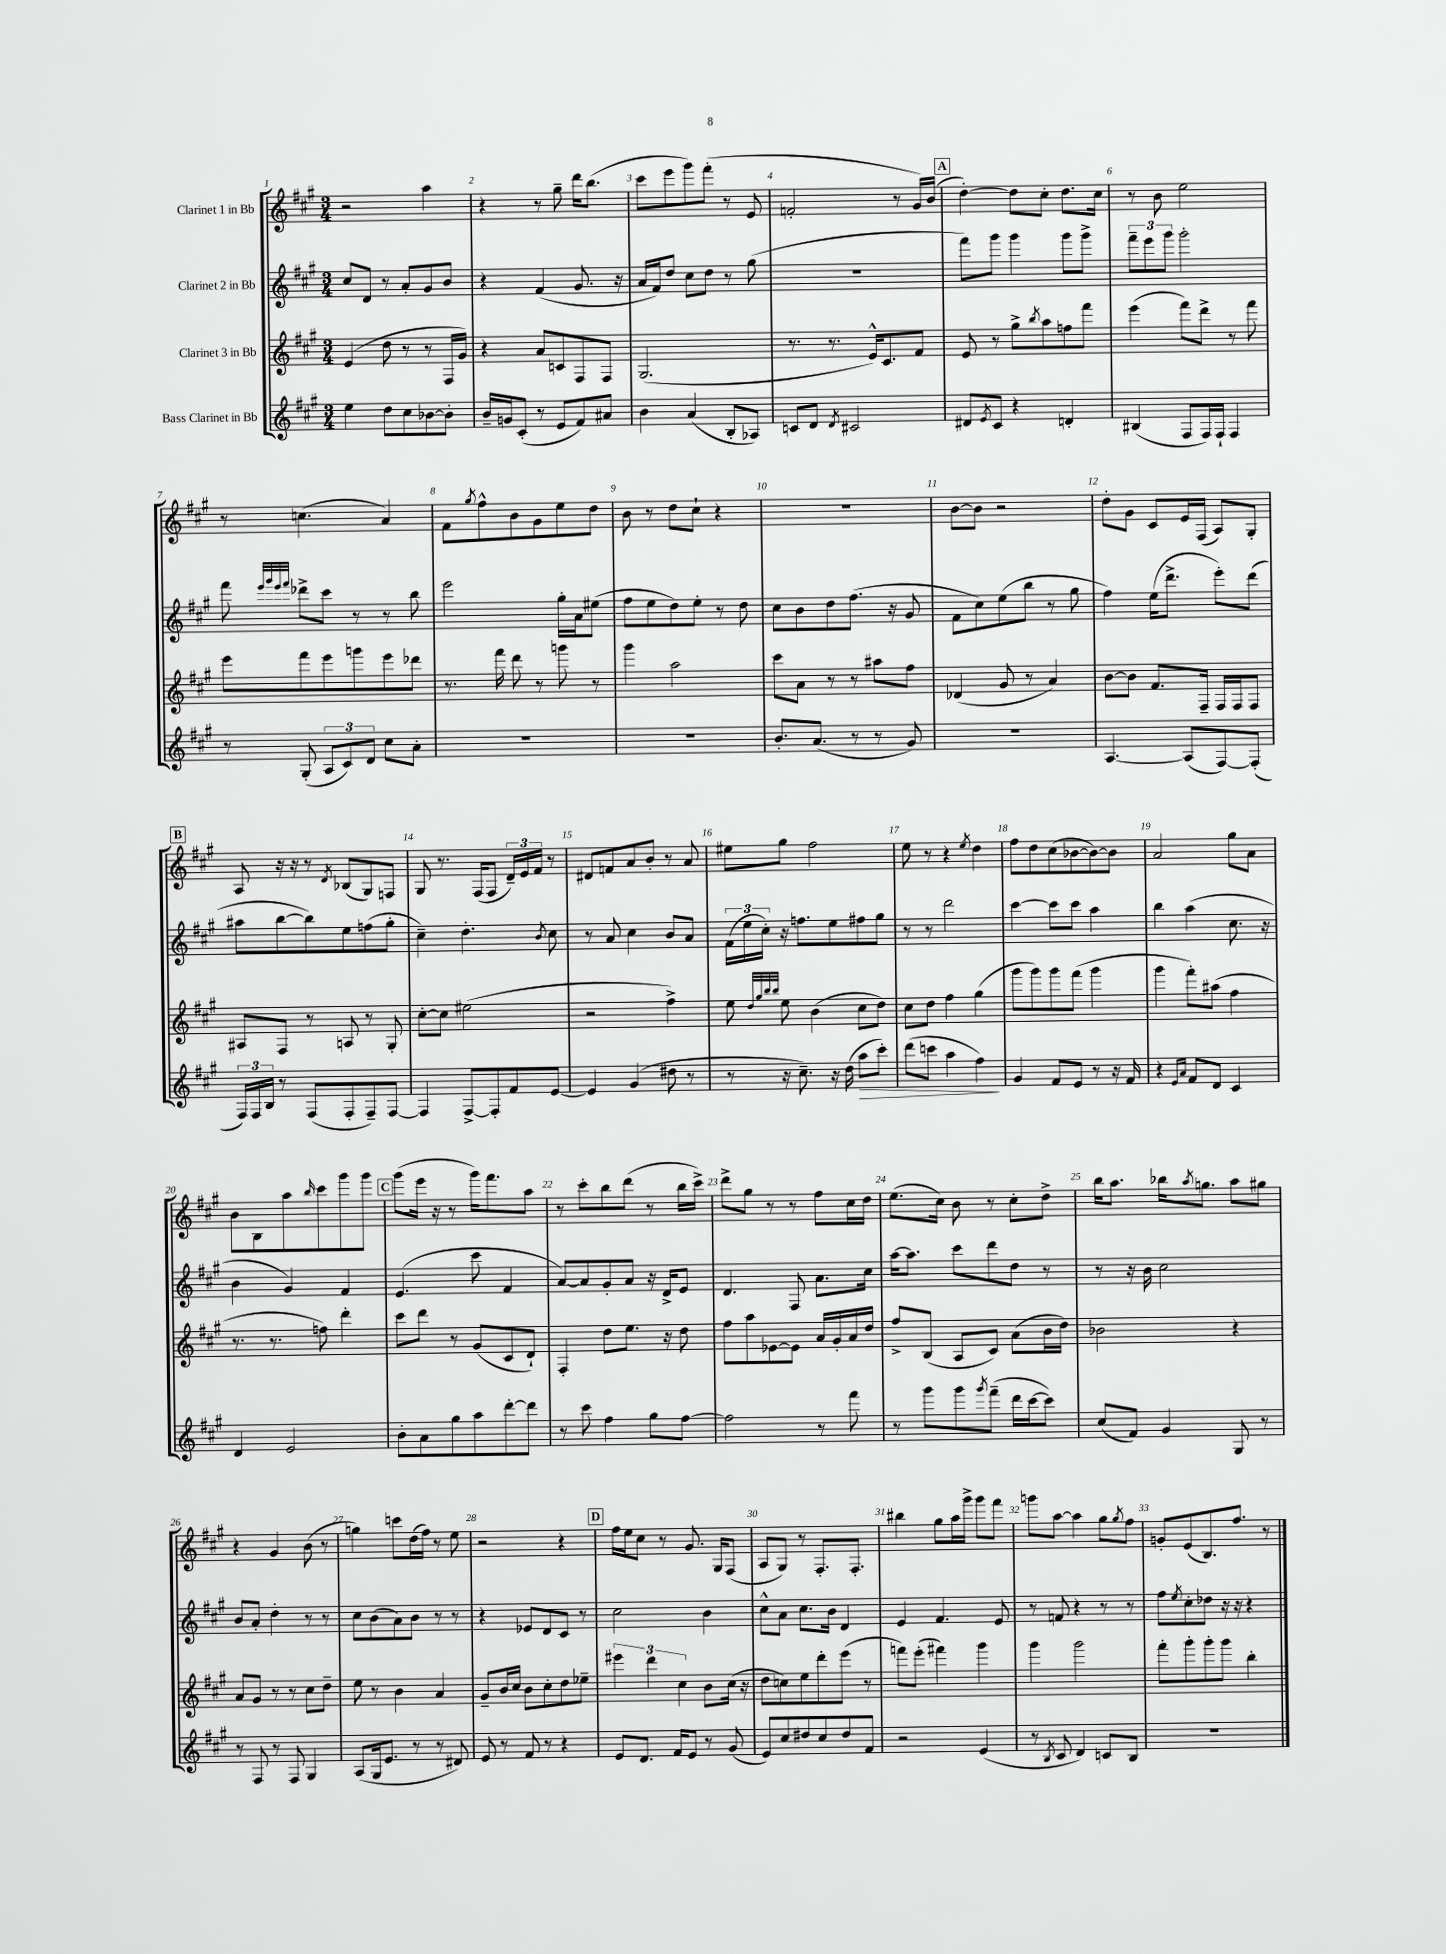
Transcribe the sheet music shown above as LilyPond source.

<<
\new StaffGroup <<
\new Staff = "s0" \with { instrumentName = "Clarinet 1 in Bb" } {
    \clef treble \key a \major \numericTimeSignature \time 3/4
    r2 a''4 |
    r4 r8 gis''8-- d'''16 b''8.( |
    cis'''8 e'''8 gis'''8) fis'''8-.( r8 e'8 |
    f'2-. r8 gis'16) b'16( |
    \mark \markup { \box "A" } d''4~-.) d''8 cis''8-. d''8. cis''16 |
    r8 b'8 e''2 |
    r8 c''4.( a'4) |
    fis'8 \acciaccatura { gis''8 } fis''8-^ b'8 gis'8 e''8 d''8 |
    b'8 r8 d''8 cis''8-! r4 |
    R2. |
    b'8~ b'8 r2 |
    d''8-. gis'8 cis'8 e'16 fis16( a8) gis8-. |
    \mark \markup { \box "B" } a8 r16 r16 r8 \acciaccatura { d'8 } bes8( gis8) f8 |
    gis8 r8. fis16( fis8 \tuplet 3/2 { d'16--) e'16 fis'16 } r8 |
    dis'8 f'8 a'8 b'8-. r8 a'8 |
    eis''8 gis''8 fis''2 |
    e''8 r8 r4 \acciaccatura { e''8 } d''4 |
    fis''8 d''8 cis''8( bes'8~ bes'8~) bes'8 |
    a'2 gis''8 a'8 |
    b'8 b8 a''8 \grace { b''16 } cis'''8 gis'''8 gis'''8 |
    \mark \markup { \box "C" } gis'''8( e'''16 r16 r8 gis'''16) fis'''8. a''8 |
    r8 cis'''8-. b''8 d'''8( r8 b''16 cis'''16->) |
    d'''8-> gis''8 r8 r8 fis''8 cis''16 d''16 |
    e''8.( cis''16) b'8 r8 cis''8-. d''8-> |
    b''16 a''8. bes''16 \acciaccatura { a''8 } g''8. a''8 gis''8 |
    r4 gis'4 b'8( r8 |
    g''4) c'''8 d''16( fis''16) r8 e''8 |
    r2 r4 |
    \mark \markup { \box "D" } fis''16 e''16 cis''8 r8 gis'8. gis16 fis8( |
    a8 gis8) r8 fis8.-. fis8.-. |
    bis''4 gis''8 a''16 gis'''16-> gis'''8 fis'''8 |
    g'''8 a''8~ a''4 gis''8 \acciaccatura { gis''8 } fis''8 |
    g'8-. e'8( b8.) fis''8. r8 \bar "|." |
}
\new Staff = "s1" \with { instrumentName = "Clarinet 2 in Bb" } {
    \clef treble \key a \major \numericTimeSignature \time 3/4
    cis''8 d'8 r8 a'8-. gis'8 b'8 |
    r4 fis'4( gis'8. r16 |
    a'16 fis'16) d''8 cis''8 d''8 r8 gis''8( |
    R2. |
    \mark \markup { \box "A" } fis'''8) gis'''8 gis'''4 gis'''8 gis'''8-> |
    \tuplet 3/2 { fis'''8-- e'''8 gis'''8 } gis'''2-. |
    fis'''8 \grace { e'''32 gis'''32 e'''32 fis'''32 } des'''8-> cis'''8 r8 r8 b''8 |
    e'''2 gis''16-. a'16 eis''8( |
    fis''8 e''8 d''8) e''8-. r8 d''8 |
    cis''8 b'8 d''8 fis''8.( r16 gis'8 |
    fis'8 cis''8) e''8( b''8 r8 gis''8 |
    fis''4) e''16( d'''8.-> e'''8-.) d'''8( |
    \mark \markup { \box "B" } ais''8 b''8~ b''8) e''8 f''8( gis''8-. |
    cis''4--) d''4.-. \acciaccatura { b'8 } cis''8 |
    r8 a'8 cis''4 b'8 a'8 |
    \tuplet 3/2 { fis'16( e''16 cis''16-.) } r16 f''8. e''8 fis''8 gis''8 |
    r8 r8 d'''2 |
    cis'''4~ cis'''8 cis'''8 a''4 |
    b''4 a''4( cis''8. r16 |
    b'4 gis'4) fis'4 |
    \mark \markup { \box "C" } e'4.( cis'''8 fis'4 |
    a'8~) a'8 gis'8-. a'8 r16 d'16-> e'8 |
    d'4. fis8 a'8. cis''16 |
    a''16~ a''8. cis'''8 d'''8 d''8 r8 |
    r8 r16 b'16 cis''2 |
    b'8 a'8-. d''4-. r8 r8 |
    cis''8 b'8( a'8) b'8 r8 r8 |
    r4 ees'8 d'8 cis'8 r8 |
    \mark \markup { \box "D" } cis''2 b'4 |
    cis''8-^ a'8 cis''8. b'16 d'4 |
    e'4 fis'4. e'8 |
    r8 f'8 r4 r8 r8 |
    fis''8 \acciaccatura { e''8 } cis''8-. des''8 r16 r16 r4 \bar "|." |
}
\new Staff = "s2" \with { instrumentName = "Clarinet 3 in Bb" } {
    \clef treble \key a \major \numericTimeSignature \time 3/4
    e'4( d''8 r8 r8 fis16 gis'16) |
    r4 a'8 c'8 fis8 fis8 |
    gis2.( |
    r8. r8. e'16-^) cis'8. fis'8 |
    \mark \markup { \box "A" } e'8 r8 gis''8-> \acciaccatura { b''8 } a''8 f''8 fis'''8 |
    e'''4( fis'''8) d'''8-> r8 fis'''8 |
    e'''8 fis'''8 e'''8 g'''8 e'''8 des'''8 |
    r8. fis'''16 d'''8 r8 g'''8 r8 |
    gis'''4 a''2 |
    cis'''8 a'8 r8 r8 ais''8 fis''8 |
    des'4( gis'8 r8 a'4) |
    b'8~ b'8 fis'8. fis16-- fis16 fis16 fis8 |
    \mark \markup { \box "B" } ais8 fis8 r8 a8 r8 gis8-. |
    cis''8~-. cis''8 eis''2( |
    r2 fis''4->) |
    e''8 \grace { d''32 gis''32 b''32 b''32 } e''8 b'4( cis''8 d''8) |
    cis''8 d''8 fis''4 gis''4( |
    gis'''8 gis'''8) gis'''8 fis'''8( gis'''4 |
    gis'''4 fis'''8-.) ais''8( fis''4 |
    r8. r8. f''8) d'''4-. |
    \mark \markup { \box "C" } cis'''8 d'''8 r8 gis'8( cis'8 d'8-!) |
    fis4-. d''8 e''8. r16 d''8 |
    fis''8 a''8 ees'8~ ees'8 a'16 gis'16-. a'16 d''16 |
    fis''8-> b8( a8 cis'8) a'8( b'16 d''16) |
    bes'2 r4 |
    a'8 gis'8 r8 r8 cis''8 d''8-- |
    e''8 r8 b'4 a'4 |
    gis'8-- b'16 cis''16 b'8 cis''8-. d''8 ees''8-- |
    \mark \markup { \box "D" } \tuplet 3/2 { eis'''4 d'''4 cis''4 } b'8 cis''16( r16 |
    d''8 c''8) e''8 d'''8-. e'''8( r8 |
    f'''8) e'''8-.( fis'''4) gis'''4 |
    gis'''4 gis'''2 |
    fis'''8-. gis'''8-. gis'''8-. gis'''8 b''4-. \bar "|." |
}
\new Staff = "s3" \with { instrumentName = "Bass Clarinet in Bb" } {
    \clef treble \key a \major \numericTimeSignature \time 3/4
    e''4 d''8 cis''8 bes'8~ bes'8-. |
    b'16-- g'16 cis'8-.( r8 e'8 fis'8) ais'8 |
    b'4 a'4( b8-. aes8) |
    c'8 d'8 \acciaccatura { d'8 } cis'2 |
    \mark \markup { \box "A" } dis'8 \acciaccatura { e'8 } cis'8 r4 d'4-. |
    bis4( fis8 fis16) fis16-! fis4 |
    r8 gis8-.( \tuplet 3/2 { a8 cis'8) d'8 } cis''8 a'8-. |
    R2. |
    R2. |
    b'8.-. a'8.( r8 r8 gis'8) |
    R2. |
    a4.~ a8( fis8~) fis8-.( |
    \mark \markup { \box "B" } \tuplet 3/2 { fis16) fis16 b16 } r8 fis8( fis8-. fis8--) fis8~ |
    fis4 fis8~-> fis8-. fis'8 e'8~ |
    e'4 gis'4( dis''8 r8 |
    r8 r16 cis''8.--) r16 d''16( a''8\> cis'''8-.) |
    d'''8( c'''8 a''4 fis''4\!) |
    gis'4 fis'8 e'8 r8 r16 fis'16 |
    r4 \grace { e'16 a'16 } fis'8 d'8 cis'4 |
    d'4 e'2 |
    \mark \markup { \box "C" } b'8-. a'8 gis''8 a''8 d'''8~-. d'''8 |
    r8 cis'''8 fis''4 gis''8 fis''8~ |
    fis''2 r8 fis'''8 |
    r8 gis'''8 gis'''8 \acciaccatura { gis'''8 } fis'''8--( d'''16 cis'''16~ cis'''8) |
    cis''8( fis'8) gis'4 gis8 r8 |
    r8 fis8 r8 fis8 gis4 |
    a8( gis16 e'8. r8 r8 dis'8) |
    e'8 r8 fis'8 r8 r4 |
    \mark \markup { \box "D" } e'8 d'8. fis'16 e'8 r8 gis'8( |
    e'8) cis''8 dis''8 cis''8 dis''8 fis'8 |
    r2 e'4( |
    r8 \acciaccatura { b8 } cis'8 d'4) c'8 b8 |
    R2. \bar "|." |
}
>>
>>
\layout { \context { \Score \override BarNumber.break-visibility = ##(#f #t #t) barNumberVisibility = #all-bar-numbers-visible } }
